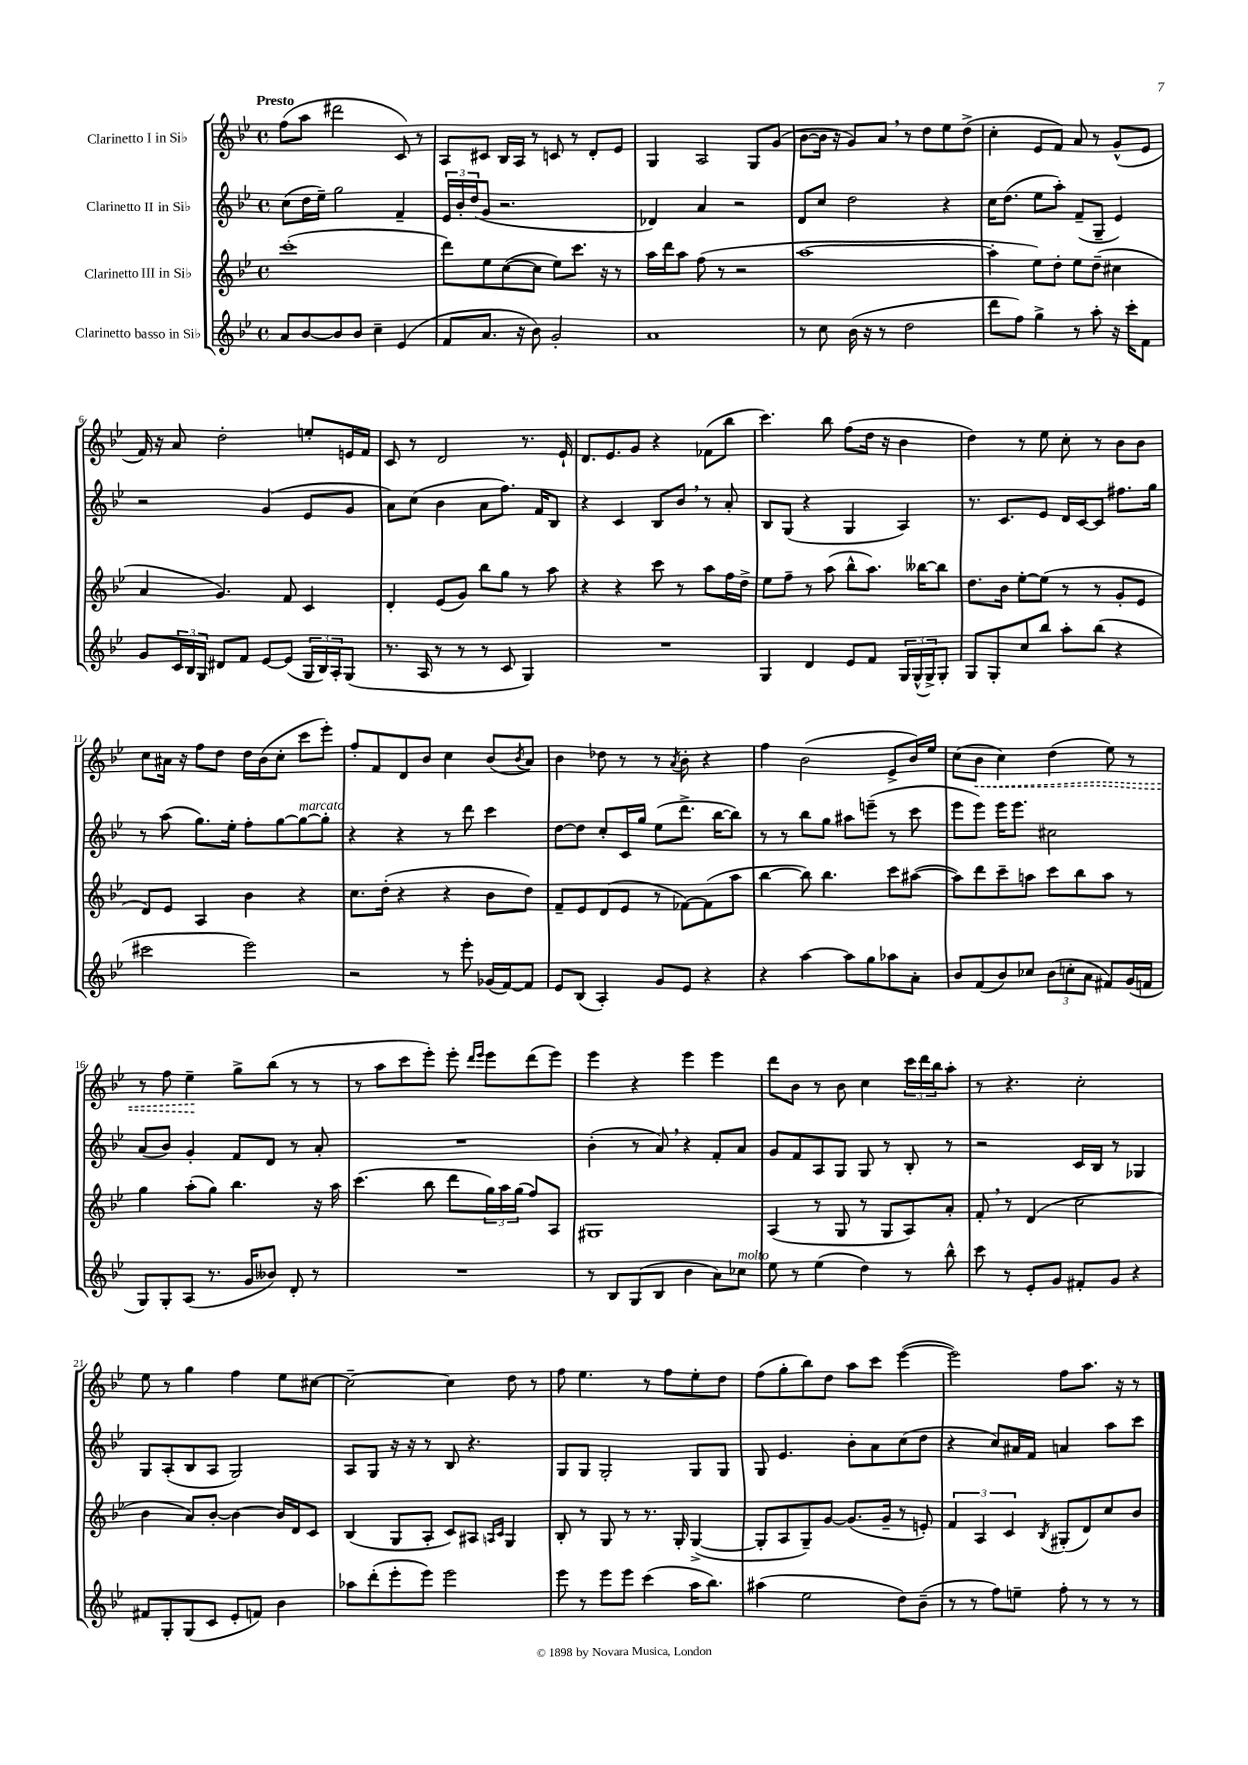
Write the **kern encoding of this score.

**kern	**kern	**kern	**kern
*staff4	*staff3	*staff2	*staff1
*clefG2	*clefG2	*clefG2	*clefG2
*k[b-e-]	*k[b-e-]	*k[b-e-]	*k[b-e-]
*M4/4	*M4/4	*M4/4	*M4/4
*met(c)	*met(c)	*met(c)	*met(c)
8a	(1ccc'	(8cc	(8ff
[8b-	.	16dd	8aa
.	.	16ee-~)	.
8b-]	.	2gg	2ddd#
8b-	.	.	.
4cc~	.	.	.
(4e-	.	4f~	8c)
.	.	.	8r
=	=	=	=
8f	8ddd)	24e-	8A
.	.	24b-'	.
.	.	(24dd	.
8.a	8ee-	8g	8c#
.	([8cc	2.r	16B-
16r	.	.	16A
8b-)	8cc]	.	8r
2g'	8ee-)	.	8c
.	8.ccc	.	8r
.	.	.	8d'
.	16r	.	.
.	8r	.	8e-
=	=	=	=
1a	16aa	4d-)	4G
.	16ddd	.	.
.	8aa	.	.
.	(8ff	4a	2A
.	8r	.	.
.	2r	2r	.
.	.	.	8G
.	.	.	(8g
=	=	=	=
8r	[1aa	8d	[8b-
8cc	.	8cc	16b-]
.	.	.	16r
(16b-	.	2dd	8g)
16r	.	.	.
8r	.	.	8a
2dd	.	.	8r
.	.	.	8dd
.	.	4r	8ee-
.	.	.	(8dd^
=	=	=	=
8ddd	4aa']	16cc	4cc'
.	.	(8.dd	.
8ff)	.	.	.
4gg^	8ee-)	8ee-	8e-
.	8dd'	8aa')	8f)
8r	8ee-	(8f~	8a
8aa'	(8dd~	8G~	8r
16r	4cc#	4e-)	(8g^^
16ccc'	.	.	.
8f	.	.	8e-
=	=	=	=
8g	4a	2r	16f)
.	.	.	16r
24c	.	.	8a
24B-	.	.	.
24G	.	.	.
8d#	4.g)	.	2dd'
8f	.	.	.
[8e-	.	(4g	.
(8e-]	8f	.	.
24G	4c	8e-	8ee'
24B-)	.	.	.
24A'	.	.	.
(8G	.	8g	16e
.	.	.	16f
=	=	=	=
8.r	4d'	8a)	8c
.	.	(8cc	8r
16A	.	.	.
8r	(8e-	4b-	2d
8r	8g)	.	.
8r	8bb-	8a	.
8c	8gg	8.ff)	.
4G)	8r	.	8.r
.	.	16f	.
.	8aa	8B-	.
.	.	.	16e-`
=	=	=	=
1r	4r	4r	8.d
.	.	.	8.e-
.	4r	4c	.
.	.	.	8g
.	8ccc	8B-	4r
.	8r	8b-	.
.	8aa	8r	(8f-
.	16ff	8a'	8bb-
.	16dd^	.	.
=	=	=	=
4G	8ee-	8B-	4.ccc)
.	8ff~	(8G	.
4d	8r	4r	.
.	(8aa	.	8bb-
8e-	8bb-^^	4G	(8ff
8f	8.aa)	.	16dd
.	.	.	16r
24G	.	4A)	4b-
(24G^^	.	.	.
.	[16bb--	.	.
24G^)	.	.	.
8G'	8bb--]	.	.
=	=	=	=
8G	8.dd	8.r	4dd)
8G'	.	.	.
.	16b-	8.c	.
8cc	[8ee-'	.	8r
8bb-	(8ee-]	8e-	8ee-
8aa'	8r	16d	8cc'
.	.	[16c	.
(8bb-	8r	8c]	8r
4r	8g'	8.ff#	8b-
.	8e-	.	8b-
.	.	16gg	.
=	=	=	=
2ccc#	8d)	8r	8cc
.	8e-	(8aa	16a#
.	.	.	16r
.	4A	8.gg)	8ff
.	.	.	8dd
.	.	16ee-'	.
2eee-)	4b-	8ff'	16dd
.	.	.	(16b-
.	.	[8gg	8cc'
.	4r	8gg_	8ccc
.	.	8gg']	8eee-')
=	=	=	=
2r	8.cc	4r	8ff'
.	.	.	8f
.	(16dd'	.	.
.	4r	4r	8d
.	.	.	8b-
8r	4r	8r	4cc
8eee-'	.	8ddd	.
(16g-	8b-	4ccc	(8b-
[16f)	.	.	.
.	.	.	8qb-
8f]	8dd)	.	8a)
=	=	=	=
8e-	8f~	[8dd	4b-
(8B-	8e-	8dd]	.
4A')	(8d	8cc'	8dd-
.	8e-	16c	8r
.	.	16gg	.
8g	8r	(8ee-	8r
.	.	.	8qa
8e-	[8f-)	8.ddd^	8b-'
4r	(8f-]	.	4r
.	.	[16bb-	.
.	8aa	8bb-])	.
=	=	=	=
4r	[4bb-	8r	4ff
.	.	8r	.
[4aa	8bb-])	8bb-	(2b-
.	4.bb-	8gg	.
8aa]	.	8aa#	.
8gg	.	(8eee~	.
8aa-	8ccc	8r	8e-^
8a'	([8aa#	8ccc	16b-)
.	.	.	16ee-
=	=	=	=
8b-	8aa#])	8eee-	(8cc
(8f	8ddd	8eee-)	8b-
8b-)	8ccc~	16eee-	4cc)
.	.	8.eee-	.
8cc-	8aa	.	.
(12b-	8ccc	2cc#	(4dd
12cc'	.	.	.
.	8bb-	.	.
12a	.	.	.
8f#)	8aa	.	8ee-)
(16g	8r	.	8r
16f	.	.	.
=	=	=	=
8G)	4gg	(8a	8r
8G'	.	8b-)	8ff
(8A	(8aa'	4g'	4ee-~
8.r	8gg)	.	.
.	4.bb-	8f	8gg^
16g	.	.	.
8b--)	.	8d	(8bb-
8d'	.	8r	8r
8r	16r	8a'	8r
.	16aa	.	.
=	=	=	=
1r	(4.ccc	1r	8r
.	.	.	8aa
.	.	.	8ccc
.	8bb-	.	8eee-')
.	8ddd	.	8eee-'
.	.	.	16qqddd
.	.	.	16qqeee-
.	24gg)	.	8eee-
.	24aa	.	.
.	(24gg	.	.
.	8ff)	.	(8ddd
.	8A	.	8eee-)
=	=	=	=
8r	1G#	(4b-'	4eee-
8B-	.	.	.
(8G	.	8r	4r
8B-	.	8a)	.
4b-	.	4r	4eee-
8a)	.	8f'	4eee-
8cc-	.	8a	.
=	=	=	=
8ee-	(4A	8g	8ddd
8r	.	8f	8b-
(4ee-	8r	8A	8r
.	8G	8G	8b-
4dd)	8r	8G	4cc
.	8G	8r	.
8r	8A)	8B-'	24ccc
.	.	.	24ddd
.	.	.	24bb-
8bb-^^	8a'	8r	8aa'
=	=	=	=
8ccc	8f'	2r	8r
8r	8r	.	4.r
8e-'	(4d	.	.
8g	.	.	.
8f#'	2cc	16c	2cc'
.	.	16B-	.
8g	.	8r	.
4r	.	4G-	.
=	=	=	=
8f#	4b-	8G	8ee-
8G'	.	(8A'	8r
(8G	8a)	8B-	4gg
8c	[8b-'	8A	.
8e-'	4b-_	2G)	4ff
8f)	.	.	.
4b-	16b-]	.	8ee-
.	16d	.	.
.	8c	.	[8cc#
=	=	=	=
8aa-	(4B-	8A	2cc#~_
(8ddd'	.	8G	.
8eee-'	8G	16r	.
.	.	16r	.
8eee-)	8A'	8r	.
2eee-	8c)	8B-	4cc#]
.	8A#	4.r	.
.	16qqA	.	.
.	16qqc	.	.
.	4G	.	8dd
.	.	.	8r
=	=	=	=
8eee-	8B-'	8G	8ff
8r	8r	8G	4.ee-
8eee-	8G	2G'	.
8eee-	8r	.	.
(4ccc	8.r	.	8r
.	.	.	8ff
.	16G'	.	.
16aa	([4G^	8G	8ee-'
8.bb-)	.	.	.
.	.	8G	8dd
=	=	=	=
(4aa#	8G']	8G	(8ff
.	8A	4.e-	8gg'
2ee-	8G~)	.	8bb-)
.	[8g	.	8dd
.	(8.g]	8b-'	8aa
.	.	8a	8ccc
.	16g~	.	.
8dd)	8r	(8cc	([4eee-
(8b-~	8e')	8dd	.
=	=	=	=
8r	6f	4r	2eee-])
8r	.	.	.
.	6A	.	.
8ff)	.	8cc)	.
.	6c	.	.
8ee~	.	16a#	.
.	.	16f	.
.	8qB-	.	.
8ff'	(8G#'	4a	8ff
8r	8d)	.	8.aa
8r	8cc	8aa	.
.	.	.	16r
8r	8b-	8ccc	8r
==	==	==	==
*-	*-	*-	*-
